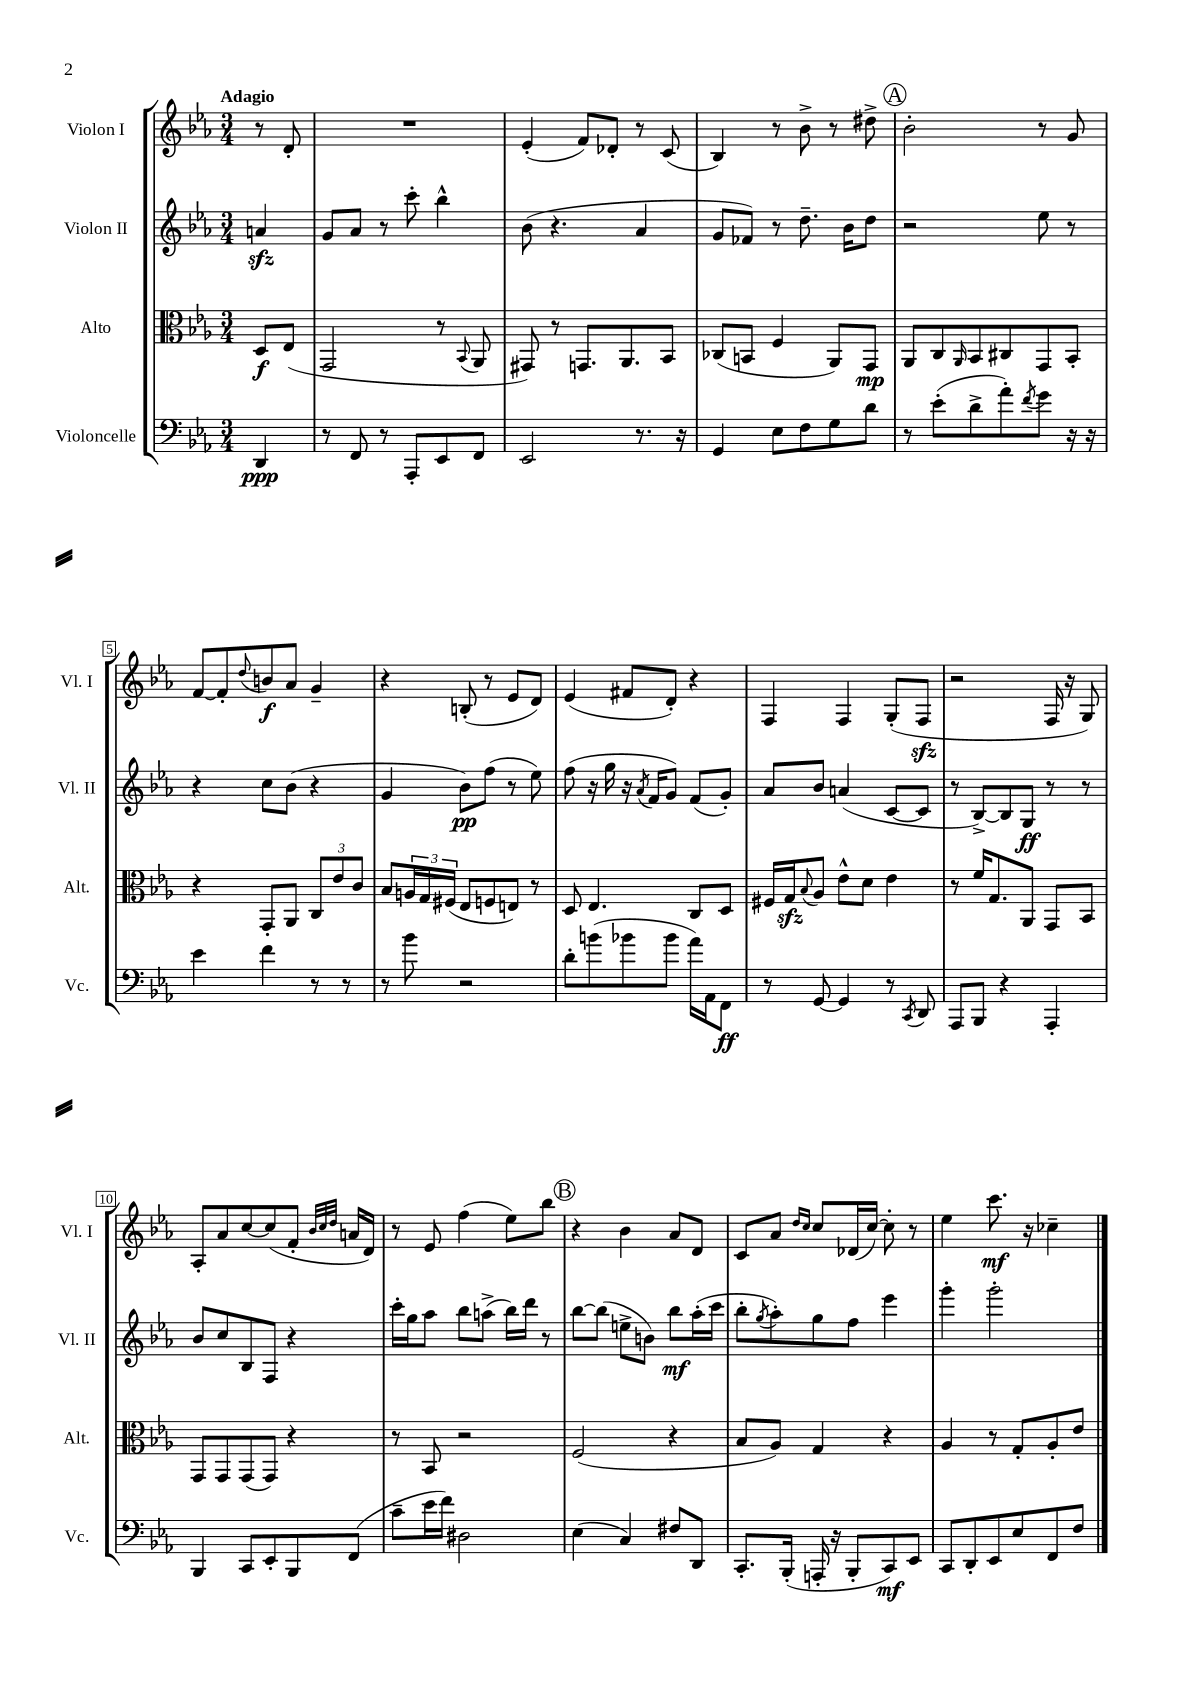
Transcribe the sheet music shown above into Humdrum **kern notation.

**kern	**kern	**kern	**kern
*staff4	*staff3	*staff2	*staff1
*clefF4	*clefC3	*clefG2	*clefG2
*k[b-e-a-]	*k[b-e-a-]	*k[b-e-a-]	*k[b-e-a-]
*M3/4	*M3/4	*M3/4	*M3/4
4DD	8D	4a	8r
.	(8E-	.	8d'
=	=	=	=
8r	2GG	8g	2.r
8FF	.	8a-	.
8r	.	8r	.
8AAA-'	.	8ccc'	.
8EE-	8r	4bb-^^	.
.	8qqBB-	.	.
8FF	8AA-	.	.
=	=	=	=
2EE-	8GG#)	(8b-	(4e-'
.	8r	4.r	.
.	8.GG	.	8f)
.	.	.	8d-'
.	8.AA-	.	.
8.r	.	4a-	8r
.	8BB-	.	(8c
16r	.	.	.
=	=	=	=
4GG	(8C-	8g	4B-)
.	8BB	8f-)	.
8E-	4F	8r	8r
8F	.	8.dd~	8b-^
8G	8AA-)	.	8r
.	.	16b-	.
8d	8GG	8dd	8dd#^
=	=	=	=
8r	8AA-	2r	2b-'
(8e-'	8C	.	.
.	16qqAA-	.	.
8d^	8BB-	.	.
8a-')	8C#	.	.
8qf	.	.	.
8g	8GG	8ee-	8r
16r	8BB-'	8r	8g
16r	.	.	.
=	=	=	=
4e-	4r	4r	[8f
.	.	.	8f']
.	.	.	8qqdd
4f	8GG'	8cc	8b
.	8AA-	(8b-	8a-
8r	12C	4r	4g~
.	12e-	.	.
8r	.	.	.
.	12c	.	.
=	=	=	=
8r	8B-	4g	4r
8b-	24A	.	.
.	24G	.	.
.	(24F#	.	.
2r	8E-	8b-)	(8B'
.	8F	(8ff	8r
.	8E)	8r	8e-
.	8r	8ee-)	8d)
=	=	=	=
8d'	8D	(8ff	(4e-
(8b	4.E-	16r	.
.	.	16gg	.
8b-	.	16r	8f#
.	.	8qa-	.
.	.	16f	.
8b-	.	8g)	8d')
16a-)	8C	(8f	4r
16AA-	.	.	.
8FF	8D	8g')	.
=	=	=	=
8r	16F#	8a-	4F
.	16G	.	.
.	8qqB-	.	.
[8GG	8A-	8b-	.
4GG]	8e-^^	(4a	4F
.	8d	.	.
8r	4e-	[8c	(8G'
8qCC	.	.	.
8DD	.	8c]	8F
=	=	=	=
8AAA-	8r	8r	2r
8BBB-	16f	[8B-^)	.
.	8.G	.	.
4r	.	8B-]	.
.	8AA-	8G	.
4AAA-'	8GG	8r	16F
.	.	.	16r
.	8BB-	8r	8G)
=	=	=	=
4BBB-	8GG	8b-	8A-'
.	8GG	8cc	8a-
8CC	(8GG	8B-	[8cc
8EE-'	8GG)	8F	(8cc]
8BBB-	4r	4r	8f'
.	.	.	32qqb-
.	.	.	32qqcc
.	.	.	32qqdd
(8FF	.	.	16a
.	.	.	16d)
=	=	=	=
8c~	8r	16ccc'	8r
.	.	16gg	.
16e-	8BB-	8aa-	8e-
16f)	.	.	.
2D#	2r	8bb-	(4ff
.	.	(8aa^	.
.	.	16bb-)	8ee-)
.	.	16ddd	.
.	.	8r	8bb-
=	=	=	=
(4E-	(2F	[8bb-	4r
.	.	(8bb-]	.
4C)	.	8ee^	4b-
.	.	8b)	.
8F#	4r	8bb-	8a-
8DD	.	(16aa-'	8d
.	.	16ccc	.
=	=	=	=
8.CC'	8B-	8bb-'	8c
.	.	8qgg	.
.	8A-)	8aa-')	8a-
(16BBB-'	.	.	.
.	.	.	16qqdd
.	.	.	16qqcc
16AAA'	4G	8gg	8cc
16r	.	.	.
8BBB-'	.	8ff	(16d-
.	.	.	[16cc)
8CC)	4r	4eee-	8cc']
8EE-	.	.	8r
=	=	=	=
8CC	4A-	4ggg'	4ee-
8DD'	.	.	.
8EE-	8r	2ggg'	8.ccc
8E-	8G'	.	.
.	.	.	16r
8FF	8A-'	.	4cc-~
8F	8e-	.	.
==	==	==	==
*-	*-	*-	*-
